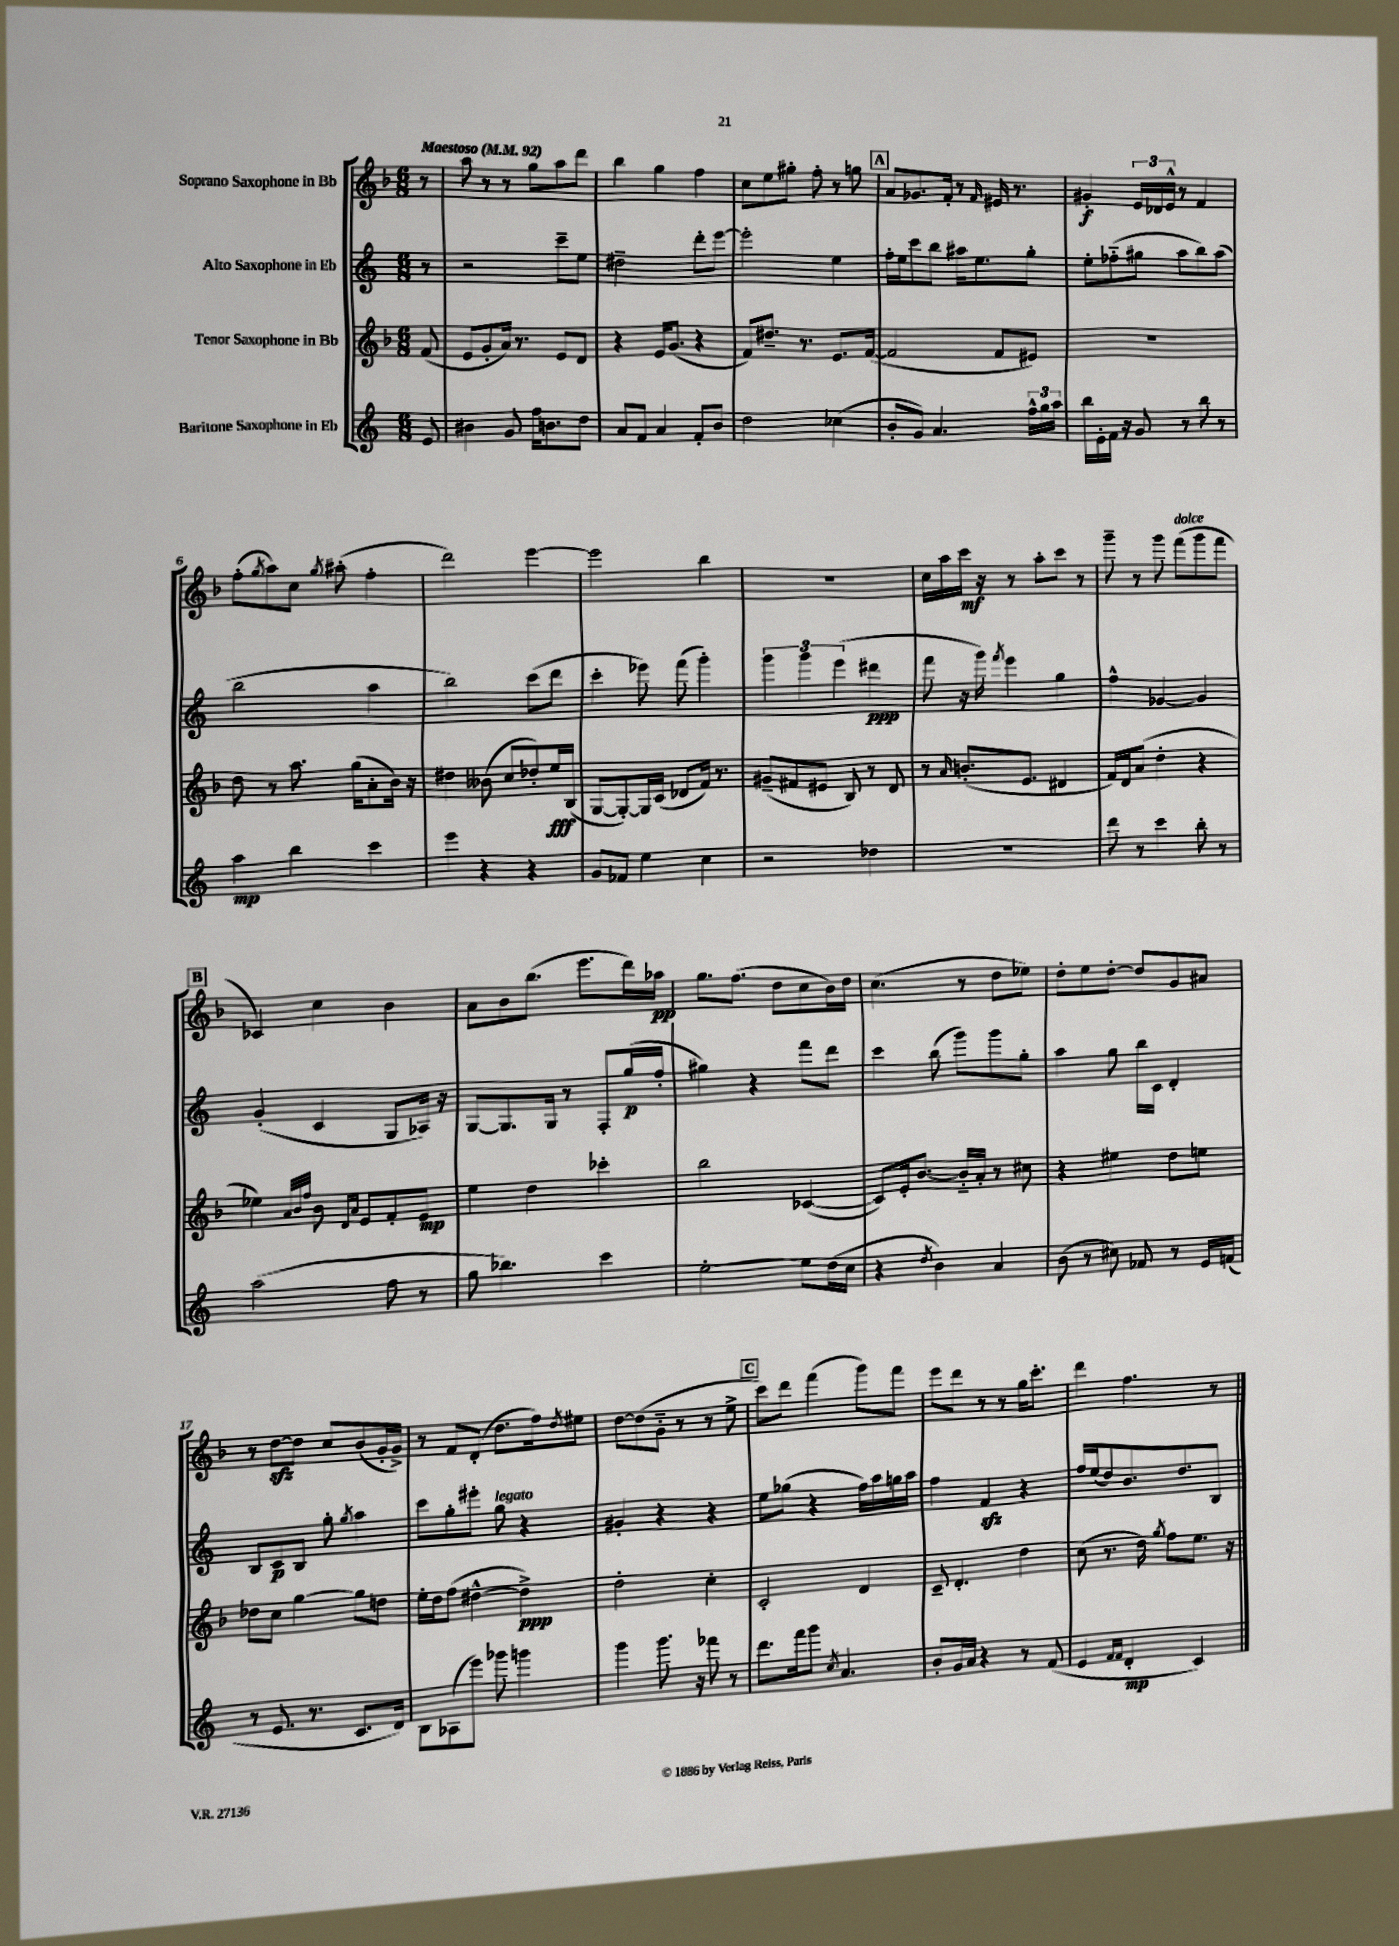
<<
\new StaffGroup <<
\new Staff = "s0" \with { instrumentName = "Soprano Saxophone in Bb" } {
    \clef treble \key f \major \numericTimeSignature \time 6/8 \partial 8 \tempo "Maestoso" 4 = 92
    r8 |
    a''8 r8 r8 g''8 a''8 d'''8 |
    bes''4 g''4 f''4 |
    c''8 e''8 gis''8-. f''8-. r8 g''8 |
    \mark \markup { \box "A" } a'8 ges'8. f'16-. r8 \grace { f'16 } eis'16 r8. |
    gis'4-.\f \tuplet 3/2 { e'16 des'16 e'16-^ } r8 f'4 |
    f''8-.( \acciaccatura { g''8 } a''8) c''8 \acciaccatura { g''8 } ais''8-.( f''4-. |
    d'''2) e'''4~ |
    e'''2 bes''4 |
    R2. |
    c''16 a''16 c'''16\mf r16 r8 a''8-. c'''8 r8 |
    g'''8-- r8 g'''8 f'''8^\markup { \italic "dolce" }( g'''8 f'''8 |
    \mark \markup { \box "B" } ces'4) c''4 bes'4 |
    a'8 bes'8 bes''8.( e'''8. d'''16) aes''16\pp |
    g''8. f''8.( d''8 c''8 bes'16) d''16 |
    c''4.( r8 d''8 ees''8) |
    d''8-. e''8 d''8~-. d''8 g'8 ais'8 |
    r8 d''8~\sfz d''8 c''8 bes'8( g'16-. g'16->) |
    r8 f'8 d'8-.( d''8. f''16) \acciaccatura { d''8 } eis''8 |
    d''8~ d''8( g'8-_ r8 r8 e''8-> |
    \mark \markup { \box "C" } c'''8) d'''8 f'''4( g'''8) f'''8 |
    e'''8 d'''8 r8 r8 g''16 c'''8.-. |
    d'''4 f''4. r8 \bar "|." |
}
\new Staff = "s1" \with { instrumentName = "Alto Saxophone in Eb" } {
    \clef treble \key c \major \numericTimeSignature \time 6/8 \partial 8
    r8 |
    r2 c'''8-- e''8 |
    dis''2-- d'''8-. e'''8~ |
    e'''2-. e''4 |
    \mark \markup { \box "A" } f''16-. e''16 c'''8 b''8 ais''16 e''8. g''8-. |
    e''8-. fes''8-_( gis''8 a''8 b''8) a''8( |
    b''2 a''4 |
    b''2) c'''8( d'''8 |
    c'''4-. ees'''8) f'''8( g'''4-.) |
    \tuplet 3/2 { g'''4 g'''4 e'''4( } dis'''4\ppp |
    f'''8 r16 g'''16) \acciaccatura { f'''8 } e'''4 g''4 |
    f''4-^ ges'4~ ges'4 |
    \mark \markup { \box "B" } g'4-.( c'4 g8 aes16) r16 |
    g8~ g8. g16 r8 f8-. g''16\p( f''16-. |
    gis''4) r4 f'''8 d'''8 |
    c'''4 b''8( g'''8) g'''8 g''8-. |
    a''4 g''8 b''16 c'16 d'4-. |
    b8 c'8\p b8 g''8-. \acciaccatura { g''8 } a''4 |
    c'''8 g''8-. eis'''8-. g''8^\markup { \italic "legato" } r4 |
    gis'4-. r4 r4 |
    \mark \markup { \box "C" } e''8 ges''8( r4 f''16) a''16 g''16 a''16 |
    f''4 f'4\sfz r4 |
    f''16 e''16( d''8) b'8. d''8. b8 \bar "|." |
}
\new Staff = "s2" \with { instrumentName = "Tenor Saxophone in Bb" } {
    \clef treble \key f \major \numericTimeSignature \time 6/8 \partial 8
    f'8( |
    e'8 g'8-. a'16) r8. e'8 d'8 |
    r4 e'16 g'8.( r4 |
    f'8) dis''8.-- r8. e'8. f'16~( |
    \mark \markup { \box "A" } f'2 f'8 eis'8) |
    R2. |
    d''8 r8 a''8. g''16( a'8-. bes'16) r16 |
    dis''4 beses'8( c''8 des''8-.) e''16\fff bes16( |
    g8~ g8~-.) g16 c'16( des'8 f'16) r8. |
    gis'8--( fis'8 eis'8 bes8) r8 d'8 |
    r8 \grace { a'16 } b'8.-.( e'8. dis'4 |
    f'16) d'16 a'8( d''4-. r4 |
    \mark \markup { \box "B" } ees''4) \grace { a'32 bes'32 f''32 } bes'8 \grace { d'16 a'16 } e'8 f'8-. e'8\mp |
    e''4 d''4 ces'''4-. |
    bes''2 ces'4~( |
    ces'8) e'16-. bes'8.~ bes'16-_ a'16-. r8 cis''8 |
    r4 eis''4 d''8 e''8 |
    des''8 c''8 g''4~ g''8 d''8 |
    e''16-. d''16 f''8( dis''4~-^ dis''4->\ppp) |
    d''2-. c''4-. |
    \mark \markup { \box "C" } c'2-. d'4 |
    c'8-- d'4.-. d''4 |
    c''8( r8. d''16) \acciaccatura { g''8 } f''8 e''8. r16 \bar "|." |
}
\new Staff = "s3" \with { instrumentName = "Baritone Saxophone in Eb" } {
    \clef treble \key c \major \numericTimeSignature \time 6/8 \partial 8
    e'8 |
    bis'4 g'8 f''16 b'8. d''8 |
    a'8 f'8 a'4 f'8-. b'8 |
    d''2 ces''4( |
    \mark \markup { \box "A" } b'8-. g'8) a'4. \tuplet 3/2 { f''16-^ g''16 a''16 } |
    b''16 e'16-. f'16 r16 g'8 r8 b''8 r8 |
    a''4\mp b''4 c'''4 |
    e'''4 r4 r4 |
    g'8 fes'8 e''4 c''4 |
    r2 des''4 |
    R2. |
    d'''8 r8 c'''4 b''8-. r8 |
    \mark \markup { \box "B" } a''2( f''8 r8 |
    g''8 bes''4.) c'''4 |
    e''2~-. e''8 d''16( c''16 |
    r4 \acciaccatura { d''8 } b'4) a'4 |
    b'8( r8 cis''8) fes'8 r8 e'16 f'16( |
    r8 e'8. r8. c'8. d'16) |
    b8 aes8( e'''8) ges'''8 g'''4 |
    g'''4 g'''8. r16 fes'''8 r8 |
    \mark \markup { \box "C" } d'''8. f'''16 g'''8 \acciaccatura { c''8 } a'4. |
    b'8-. g'16 a'16 r4 r8 f'8( |
    e'4 \grace { f'16 f'16 } d'4-.\mp c'4) \bar "|." |
}
>>
>>
